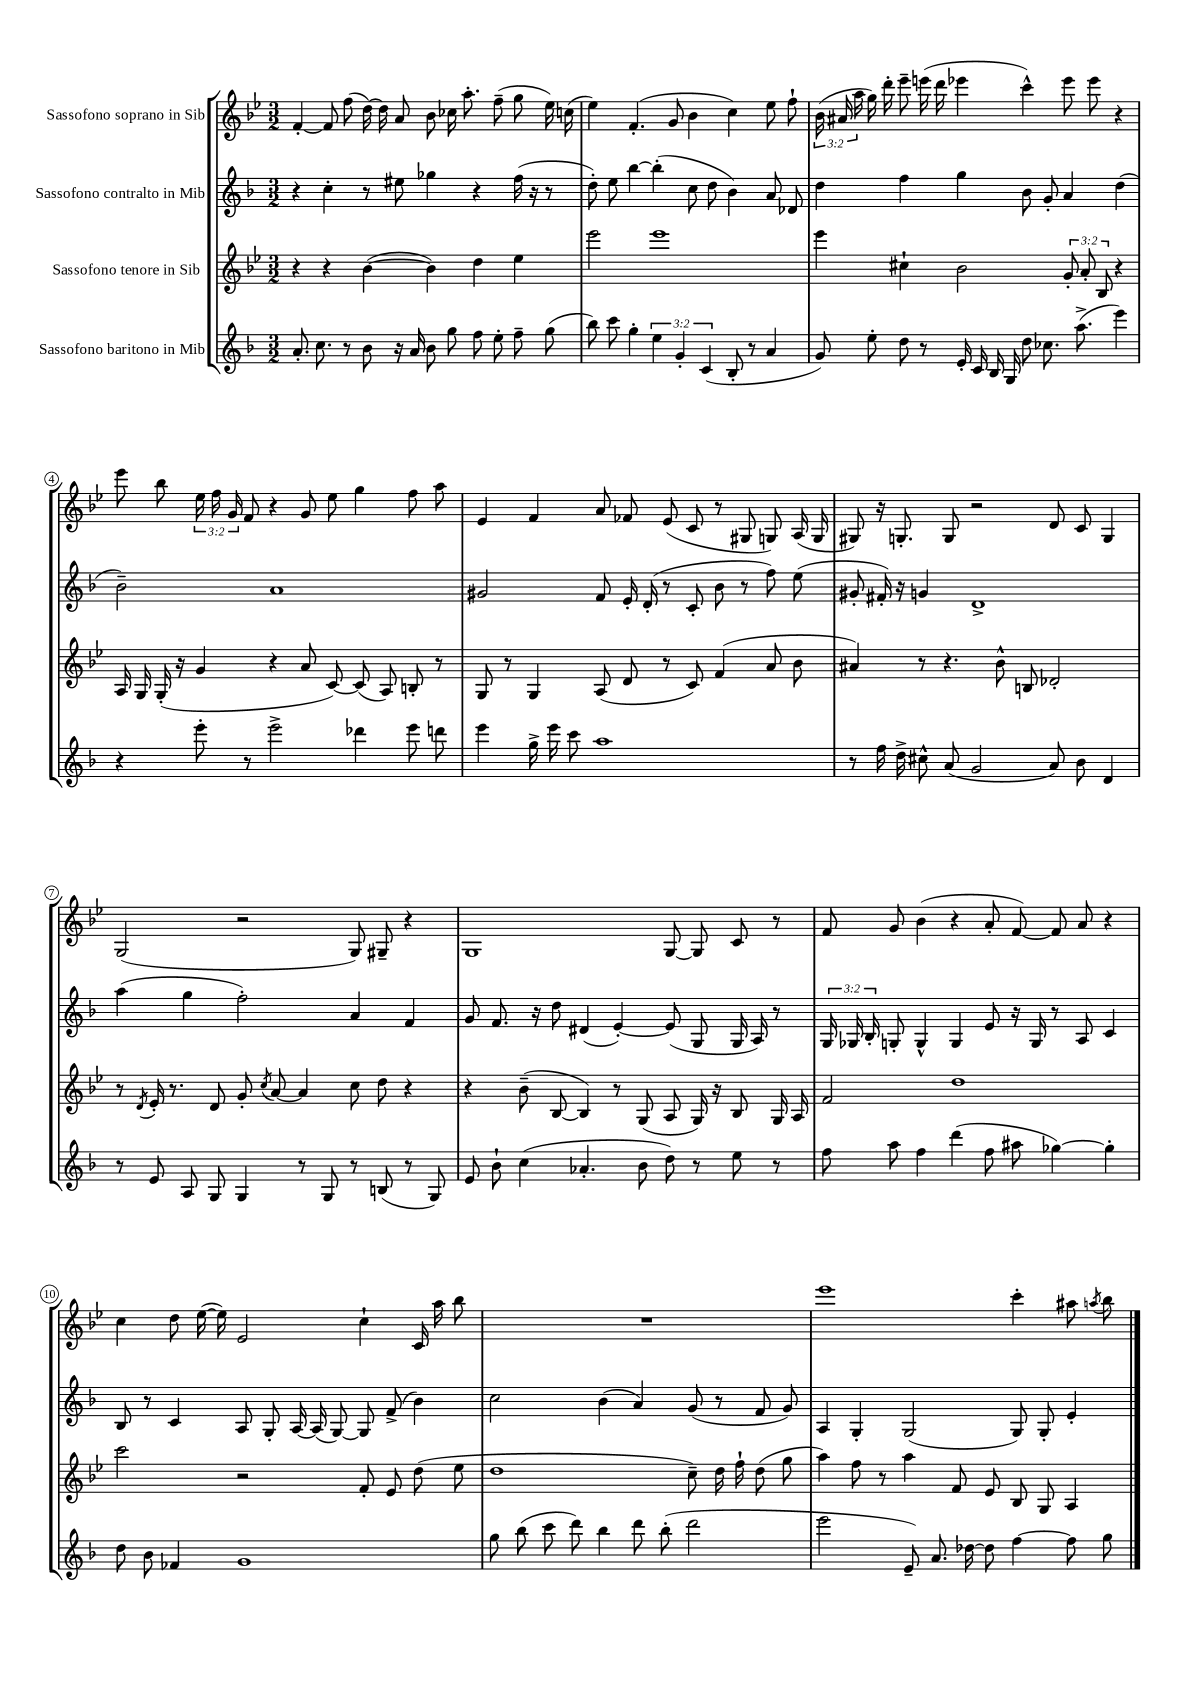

**kern	**kern	**kern	**kern
*part4	*part3	*part2	*part1
*staff4	*staff3	*staff2	*staff1
*I"Sassofono baritono in Mib	*I"Sassofono tenore in Sib	*I"Sassofono contralto in Mib	*I"Sassofono soprano in Sib
*clefG2	*clefG2	*clefG2	*clefG2
*k[b-]	*k[b-e-]	*k[b-]	*k[b-e-]
*M3/2	*M3/2	*M3/2	*M3/2
=1	=1	=1	=1
8.a'/	4r	4r	[4f'/
8.cc\	.	.	.
.	4r	4cc'\	8f/]
8r	.	.	(8ff\
8b-\	([4b-\	8r	[16dd\)
.	.	.	16dd\]
16r	.	8ee#X\	8a/
16a/	.	.	.
8b-\	4b-\])	4gg-X\	8b-\
8gg\	.	.	16cc-X\
.	.	.	8.aa'\
8ff\	4dd\	4r	.
8ee'\	.	.	(8ff~\
8ff~\	4ee-\	(16ff\	8gg\
.	.	16r	.
(8gg\	.	8r	16ee-\)
.	.	.	(16ccn\
=2	=2	=2	=2
8bb-\)	2eee-\	8dd'\)	4ee-\)
8ccc\	.	8ee\	.
4gg'\	.	[4bb-\	(4.f'/
6ee\	1eee-	(4bb-'\]	.
.	.	.	8g/
6g'/	.	.	.
.	.	8cc\	4b-\
(6c/	.	.	.
.	.	8dd\	.
8B-'/	.	4b-\)	4cc\)
8r	.	.	.
4a/	.	8a/	8ee-\
.	.	8d-X/	8ff`\
=3	=3	=3	=3
8g/)	4eee-\	4dd\	(24b-\
.	.	.	24a#X/
.	.	.	24aa\
8ee'\	.	.	16gg\)
.	.	.	16ddd'\
8dd\	4cc#X`\	4ff\	8eee-~\
8r	.	.	(16eeen\
.	.	.	16ddd\
16e'/	2b-\	4gg\	4eee-X\
16c/	.	.	.
16B-/	.	.	.
16G/	.	.	.
8dd\	.	8b-\	4ccc^^\)
8.cc-X\	.	8g'/	.
.	12g'/	4a/	8eee-\
(8.aa^\	.	.	.
.	12a'/	.	.
.	.	.	8eee-\
.	12B-/	.	.
4eee\)	4r	(4dd\	4r
!!LO:LB:g=z
=4	=4	=4	=4
4r	16A/	2b-~\)	8eee-\
.	16G/	.	.
.	(16G'/	.	8bb-\
.	16r	.	.
8eee'\	4g/	.	24ee-\
.	.	.	24ff\
.	.	.	24g/
8r	.	.	8f/
2eee^\	4r	1a	4r
.	8a/	.	8g/
.	[8c/)	.	8ee-\
4ddd-X\	(8c/]	.	4gg\
.	8A/)	.	.
8eee\	8Bn'/	.	8ff\
8dddn\	8r	.	8aa\
=5	=5	=5	=5
4eee\	8G/	2g#X/	4e-/
.	8r	.	.
16gg^\	4G/	.	4f/
16eee\	.	.	.
8ccc\	.	.	.
1aa	(8A/	8f/	8a/
.	8d/	16e'/	8f-X/
.	.	(16d'/	.
.	8r	8r	(8e-/
.	8c/)	8c'/	8c/
.	(4f/	8b-\	8r
.	.	8r	8G#X/
.	8a/	8ff\)	8Gn/)
.	8b-\	(8ee\	(16A/
.	.	.	16G/
=6	=6	=6	=6
8r	4a#X/)	8g#X'/	8G#X/)
16ff\	.	16f#X'/)	16r
16dd^\	.	16r	8.Gn'/
8cc#X^^\	8r	4gn/	.
(8a/	4.r	.	8G/
2g/	.	1d^	2r
.	8b-^^\	.	.
.	8Bn/	.	.
8a/)	2d-X'/	.	8d/
8b-\	.	.	8c/
4d/	.	.	4G/
!!LO:LB:g=z
=7	=7	=7	=7
8r	8r	(4aa\	(2G/
.	8qd/	.	.
8e/	16e-'/	.	.
.	8.r	.	.
8A/	.	4gg\	.
8G/	8d/	.	.
4G/	8g'/	2ff'\)	2r
.	8qcc/	.	.
.	[8a/	.	.
8r	4a/]	.	.
8G/	.	.	.
8r	8cc\	4a/	8G/)
(8Bn/	8dd\	.	8G#X~/
8r	4r	4f/	4r
8G/)	.	.	.
=8	=8	=8	=8
8e/	4r	8g/	1G
8b-`\	.	8.f/	.
(4cc\	(8b-~\	.	.
.	.	16r	.
.	[8B-/	8dd\	.
4.a-X'/	4B-/])	(4d#X/	.
.	8r	[4e'/)	.
8b-\	(8G/	.	.
8dd\)	8A/	(8e/]	[8G/
8r	16G/)	8G/	8G/]
.	16r	.	.
8ee\	8B-/	16G/	8c/
.	.	16A/)	.
8r	16G/	8r	8r
.	16A/	.	.
=9	=9	=9	=9
8ff\	2f/	24G/	8f/
.	.	24G-X/	.
.	.	24B-'/	.
8aa\	.	8Gn'/	8g/
4ff\	.	4G^^/	(4b-\
(4ddd\	1dd	4G/	4r
8ff\	.	8e/	8a'/
8aa#X\	.	16r	[8f/)
.	.	16G/	.
[4gg-X\)	.	8r	8f/]
.	.	8A/	8a/
4gg-'\]	.	4c/	4r
!!LO:LB:g=z
=10	=10	=10	=10
8dd\	2ccc\	8B-/	4cc\
8b-\	.	8r	.
4f-X/	.	4c/	8dd\
.	.	.	([16ee-\
.	.	.	16ee-\])
1g	2r	8A/	2e-/
.	.	8G'/	.
.	.	[16A/	.
.	.	(16A/]	.
.	.	[8G/)	.
.	8f'/	8G/]	4cc`\
.	8e-/	(8f^/	.
.	(8dd\	4b-\)	16c/
.	.	.	16aa\
.	8ee-\	.	8bb-\
=11	=11	=11	=11
8gg\	1dd	2cc\	1.r
(8bb-\	.	.	.
8ccc\	.	.	.
8ddd\)	.	.	.
4bb-\	.	(4b-\	.
8ddd\	.	4a/)	.
(8bb-'\	.	.	.
2ddd\	8cc~\)	(8g/	.
.	16dd\	8r	.
.	16ff`\	.	.
.	(8dd\	8f/	.
.	8gg\	8g/)	.
=12	=12	=12	=12
2eee\	4aa\)	4A/	1eee-
.	8ff\	4G'/	.
.	8r	.	.
8e~/)	4aa\	(2G/	.
8.a/	.	.	.
.	8f/	.	.
[16dd-X\	.	.	.
8dd-\]	8e-/	.	.
[4ff\	8B-/	8G/)	4ccc'\
.	8G/	8G'/	.
8ff\]	4A/	4e'/	8aa#X\
.	.	.	8qaan/
8gg\	.	.	8bb-\
==	==	==	==
*-	*-	*-	*-
